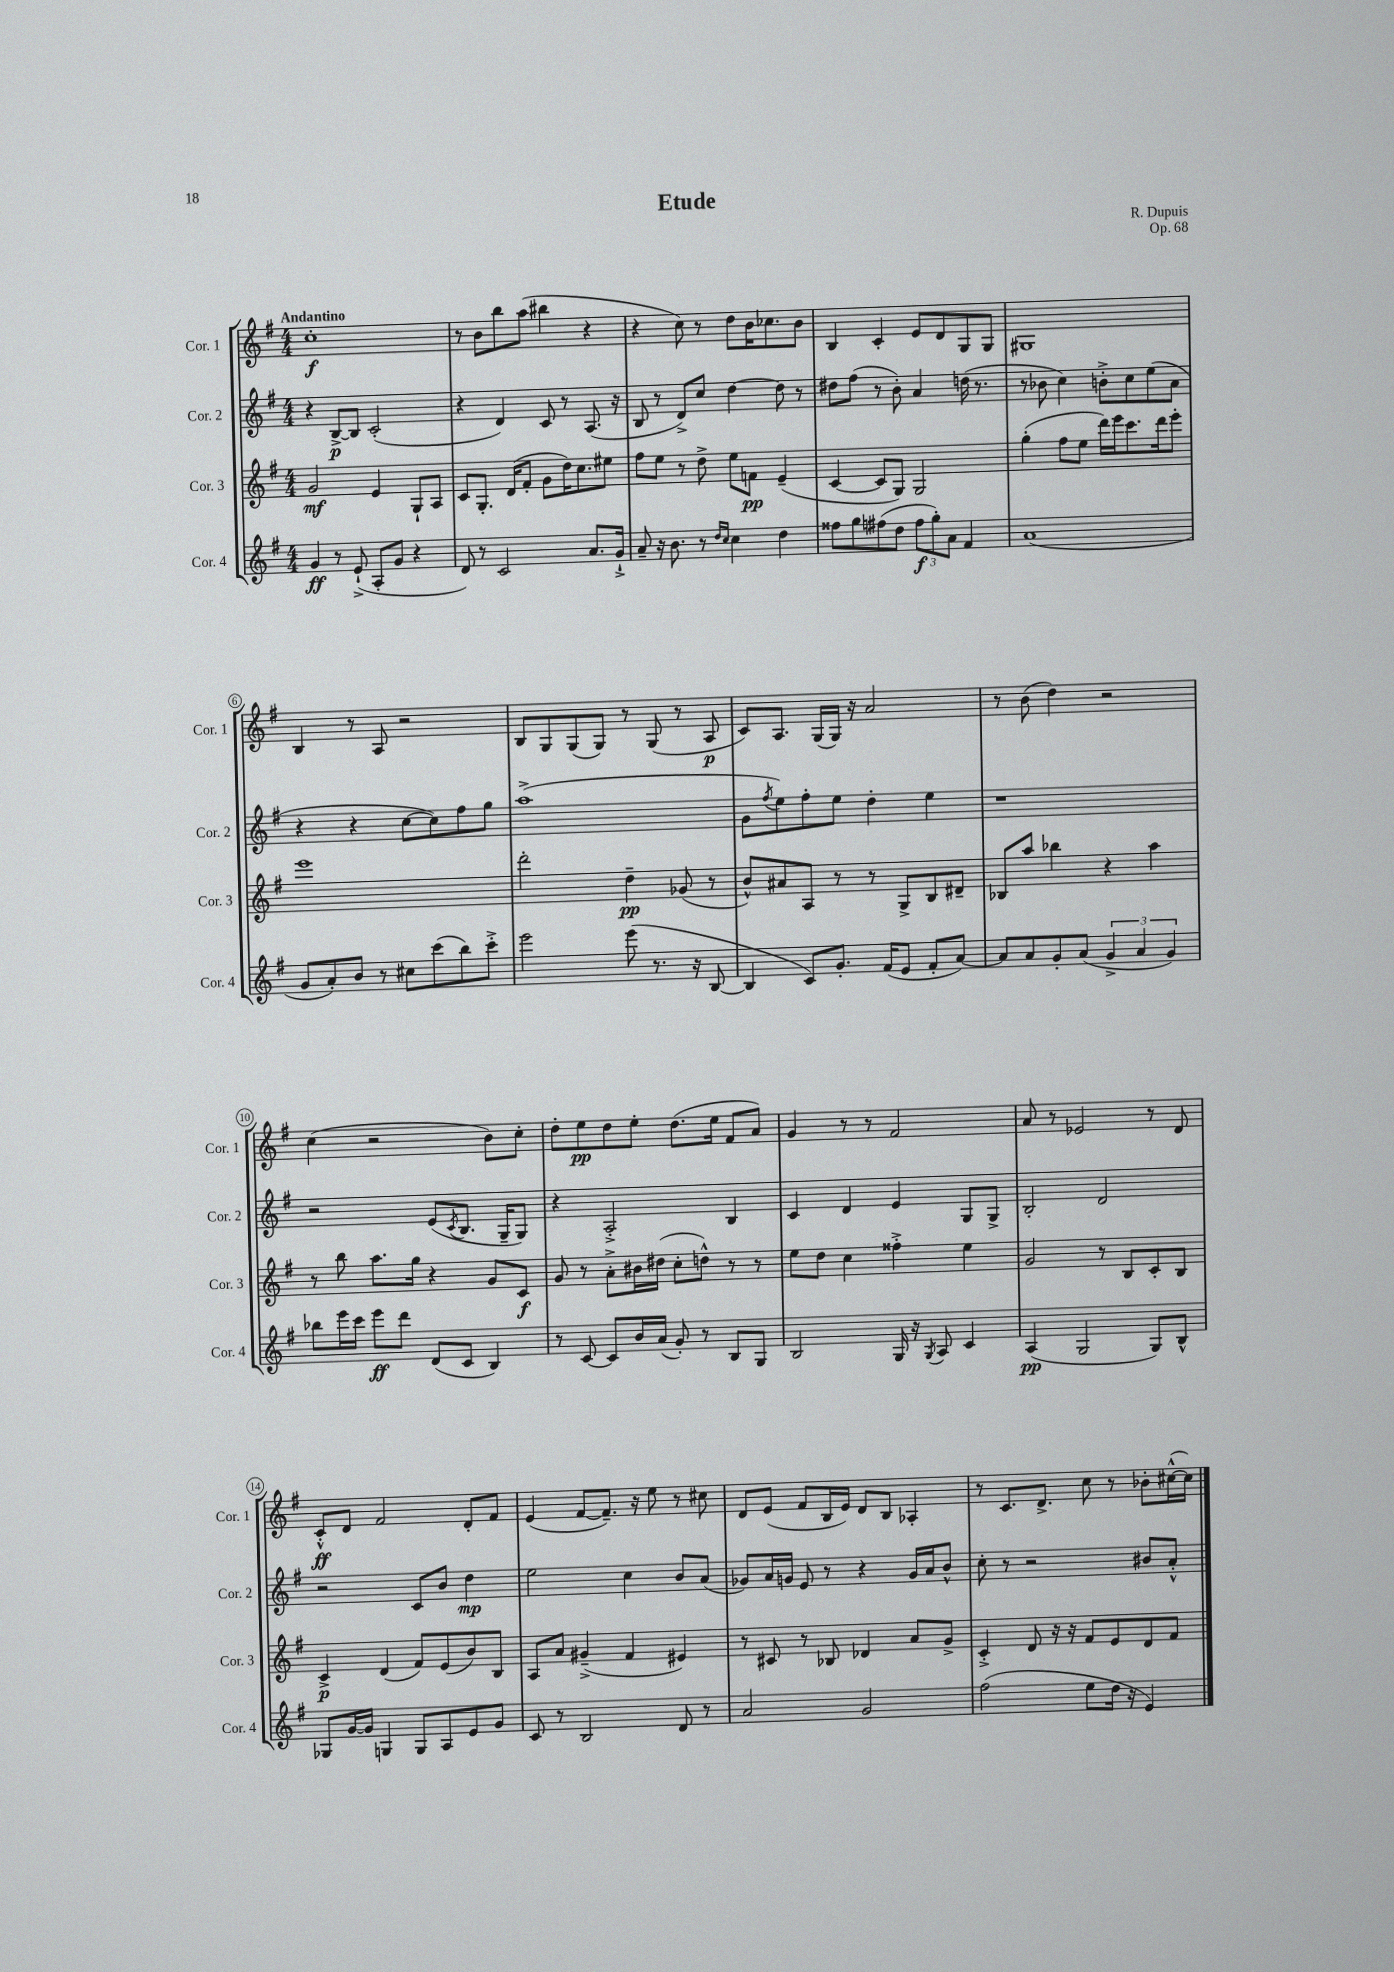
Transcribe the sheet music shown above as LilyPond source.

\header { title = "Etude" composer = "R. Dupuis" opus = "Op. 68" }
<<
\new StaffGroup <<
\new Staff = "s0" \with { instrumentName = "Cor. 1" shortInstrumentName = "Cor. 1" } {
    \clef treble \key g \major \numericTimeSignature \time 4/4 \tempo "Andantino"
    c''1-.\f |
    r8 b'8 b''8 a''8( bis''4 r4 |
    r4 c''8) r8 d''8 b'16 ces''8. b'8 |
    b4 c'4-. e'8 d'8 g8 g8 |
    gis1 |
    b4 r8 a8 r2 |
    b8 g8 g8( g8) r8 g8( r8 a8\p |
    c'8) a8. g16( g16) r16 a'2 |
    r8 b'8( d''4) r2 |
    c''4( r2 b'8) c''8-. |
    d''8-. e''8\pp d''8 e''8-. d''8.( e''16 fis'8 a'8) |
    g'4 r8 r8 fis'2 |
    a'8 r8 ees'2 r8 d'8 |
    c'8-.-^\ff d'8 fis'2 d'8-. fis'8 |
    e'4( fis'8~ fis'8.--) r16 e''8 r8 cis''8 |
    d'8 e'8( fis'8 b16 e'16) d'8 b8 aes4-. |
    r8 c'8. d'8.-> c''8 r8 bes'8-. cis''16~-^( cis''16) \bar "|." |
}
\new Staff = "s1" \with { instrumentName = "Cor. 2" shortInstrumentName = "Cor. 2" } {
    \clef treble \key g \major \numericTimeSignature \time 4/4
    r4 b8~->\p b8 c'2-.( |
    r4 d'4) c'8 r8 a8.( r16 |
    b8 r8 d'8->) c''8 d''4~ d''8 r8 |
    dis''8 fis''8( r8 b'8-.) a'4 d''16( r8. |
    r8 bes'8 c''4) b'8-.-> c''8 e''8( a'8 |
    r4 r4 c''8~ c''8) fis''8 g''8 |
    a''1->( |
    g'8 \acciaccatura { fis''8 } e''8) fis''8-. e''8 d''4-. e''4 |
    r1 |
    r2 e'8( \acciaccatura { c'8 } b8. g16-- g8) |
    r4 a2-.-> b4 |
    c'4 d'4 e'4 g8 g8-> |
    b2-. d'2 |
    r2 c'8 b'8 d''4\mp |
    e''2 c''4 b'8 a'8( |
    ges'8) a'16 g'16 e'8 r8 r4 g'16 a'16 b'8-^ |
    c''8-. r8 r2 bis'8 a'8-.-^ \bar "|." |
}
\new Staff = "s2" \with { instrumentName = "Cor. 3" shortInstrumentName = "Cor. 3" } {
    \clef treble \key g \major \numericTimeSignature \time 4/4
    g'2\mf e'4 g8-! a8 |
    c'8 g8.-. d'16( fis'8-. g'8 d''16) c''8. eis''8 |
    fis''8 e''8 r8 d''8-> e''8 f'8\pp e'4--( |
    c'4~ c'8 g8) g2 |
    g''4-.( fis''8 e''8 d'''16) e'''16 c'''8. d'''16 e'''8-. |
    e'''1 |
    d'''2-. d''4--\pp ges'8( r8 |
    b'8-^) ais'8 a8 r8 r8 g8-> b8 dis'8-- |
    bes8 a''8 bes''4 r4 a''4 |
    r8 b''8 a''8. g''16 r4 g'8 c'8\f |
    g'8 r8 a'8-.-> bis'16 dis''16( c''8-. d''8-^) r8 r8 |
    e''8 d''8 c''4 fisis''4-.-> e''4 |
    g'2 r8 b8 c'8-. b8 |
    c'4->\p d'4( fis'8) e'8( b'8) b8 |
    a8 a'8 gis'4--->( fis'4 eis'4) |
    r8 cis'8 r8 bes8 des'4 a'8 g'8-> |
    c'4-.-> d'8 r16 r16 fis'8 e'8 d'8 fis'8 \bar "|." |
}
\new Staff = "s3" \with { instrumentName = "Cor. 4" shortInstrumentName = "Cor. 4" } {
    \clef treble \key g \major \numericTimeSignature \time 4/4
    g'4\ff r8 e'8-!->( a8-. g'8 r4 |
    d'8) r8 c'2 a'8. g'16-!-> |
    a'8-- r16 b'8. r8 \grace { d''16 c''16 } c''4 d''4 |
    fisis''8 g''8 fis''8( d''8 \tuplet 3/2 { fis''8\f g''8-.) a'8 } fis'4 |
    a'1( |
    g'8 a'8-.) b'8 r8 cis''8 c'''8( b''8) c'''8-.-> |
    e'''2 e'''8( r8. r16 b8~ |
    b4 c'8) g'8.-. fis'16( e'8 fis'8-. a'8~) |
    a'8 a'8 g'8-. a'8( \tuplet 3/2 { g'4-> a'4 g'4) } |
    bes''8 e'''16 c'''16 e'''8\ff d'''8 d'8( c'8 b4) |
    r8 c'8~ c'8 b'16 a'16( g'8-.) r8 b8 g8 |
    b2 g16 r16 \acciaccatura { g8 } a8 c'4 |
    a4\pp( g2 g8) b8-^ |
    ges8 g'16~ g'16 g4 g8 a8 e'8 g'8 |
    c'8 r8 b2 d'8 r8 |
    a'2 g'2 |
    fis''2( e''8 d''16 r16 e'4) \bar "|." |
}
>>
>>
\layout { \context { \Score \override BarNumber.stencil = #(make-stencil-circler 0.1 0.3 ly:text-interface::print) } }
